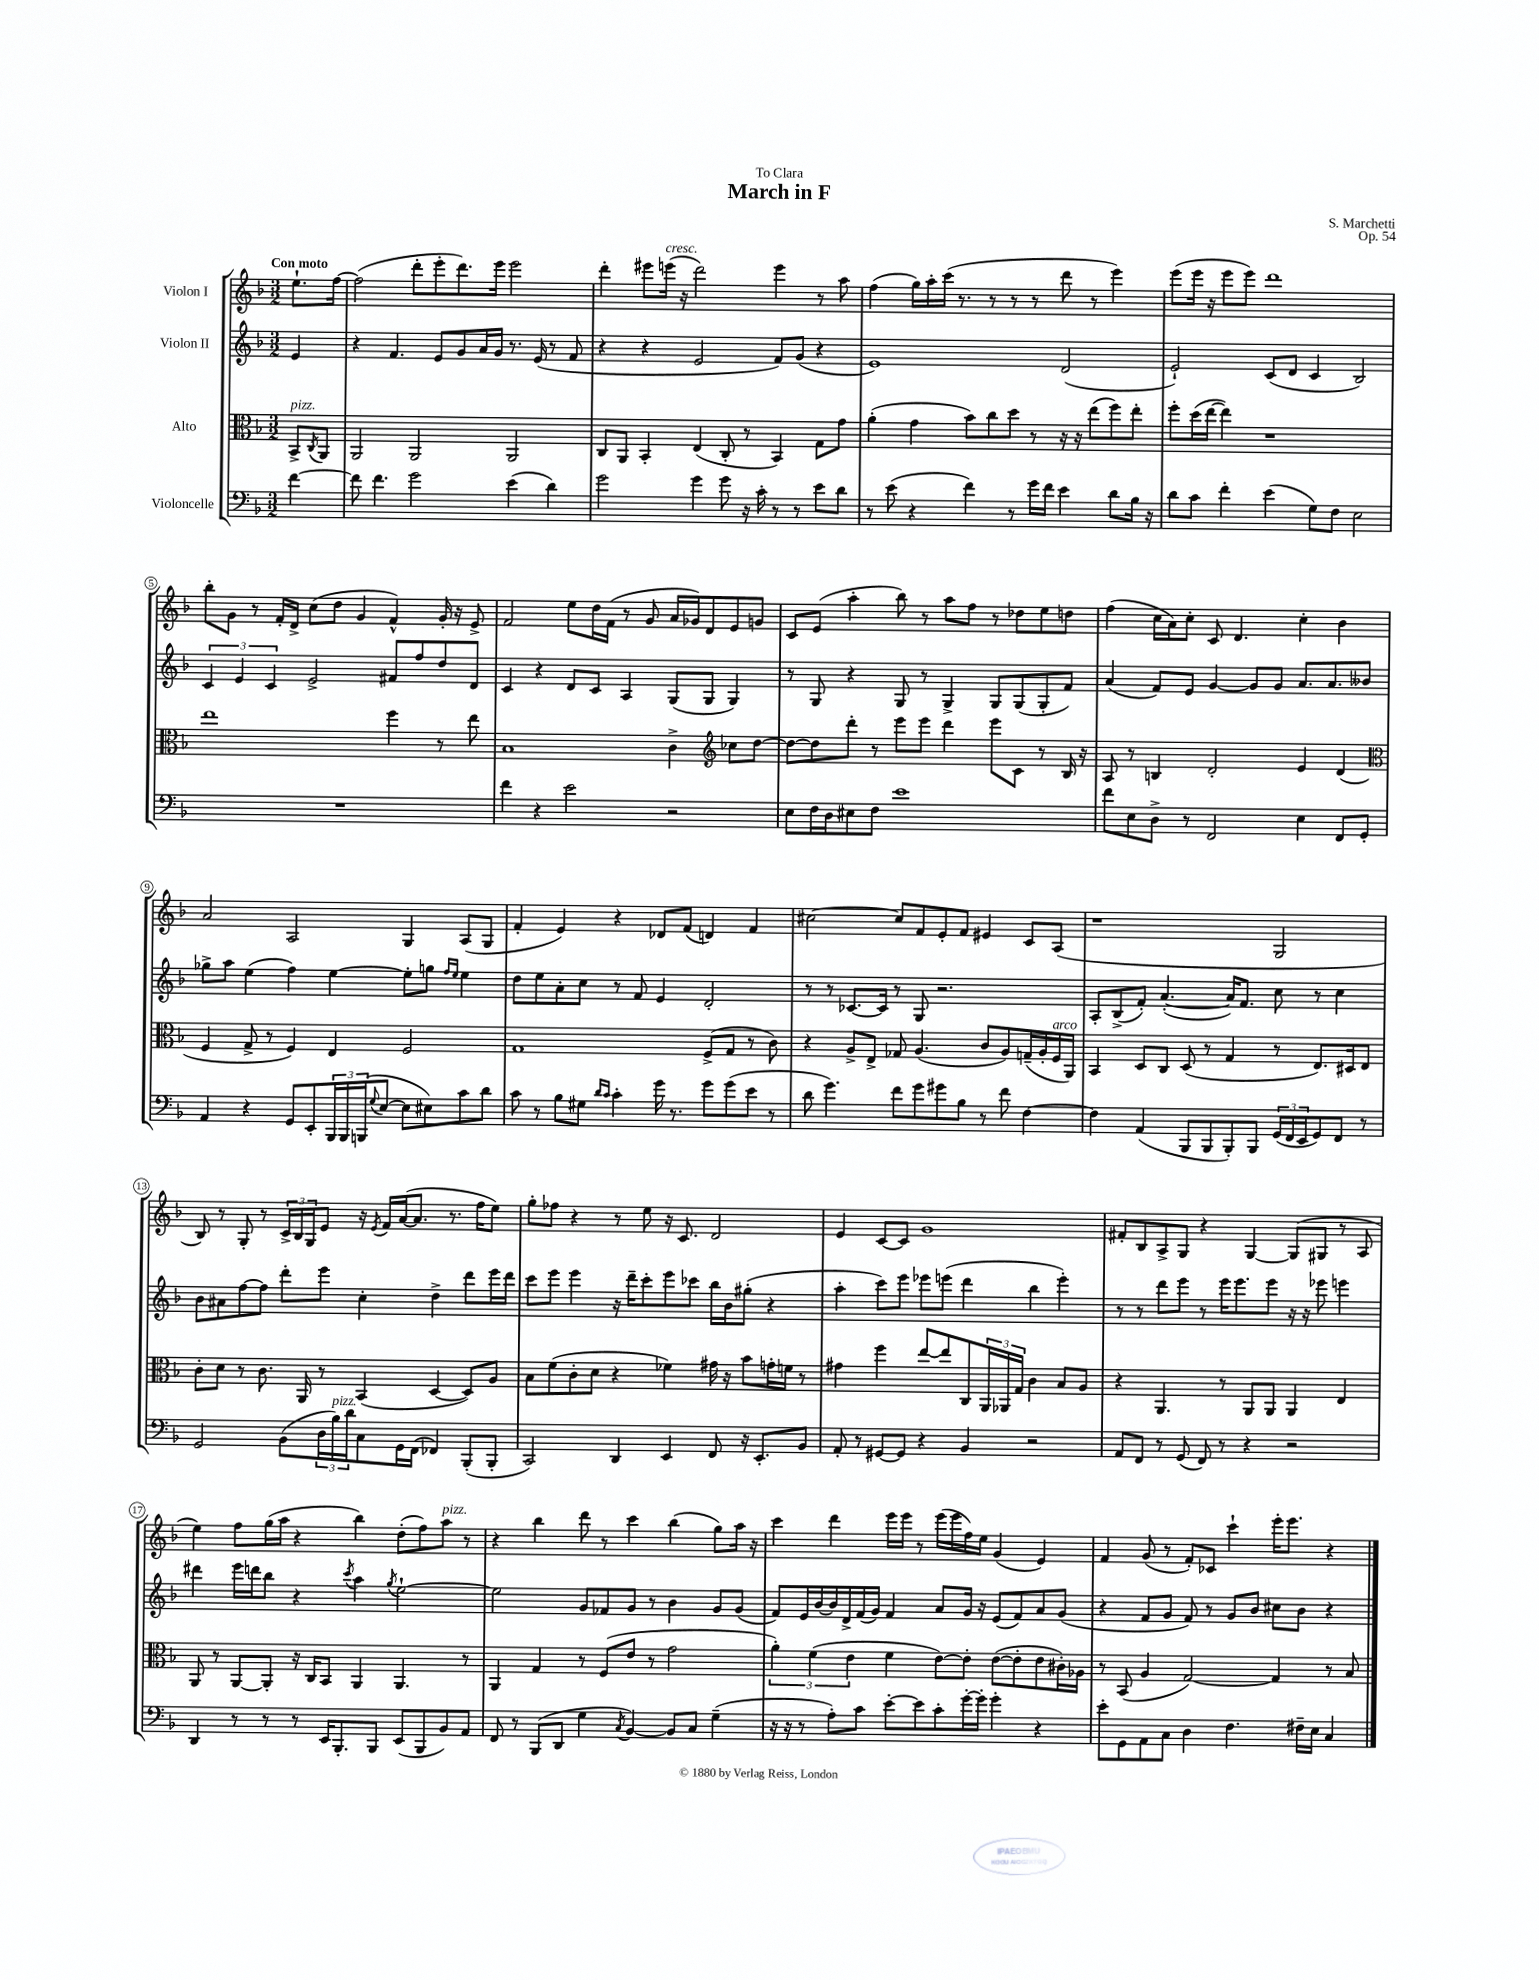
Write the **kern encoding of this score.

**kern	**kern	**kern	**kern
*staff4	*staff3	*staff2	*staff1
*clefF4	*clefC3	*clefG2	*clefG2
*k[b-]	*k[b-]	*k[b-]	*k[b-]
*M3/2	*M3/2	*M3/2	*M3/2
[4f	8BB-^	4e	8.ee`
.	8qC	.	.
.	8AA	.	.
.	.	.	[16ff
=	=	=	=
8f]	2AA	4r	(2ff]
4.f	.	.	.
.	.	4.f	.
2g	2AA	.	8ddd'
.	.	8e	8eee'
.	.	8g	8.ddd)
.	.	16a	.
.	.	16g	16eee
(4e	2AA	8.r	2eee
.	.	(16e	.
4d)	.	8r	.
.	.	8f	.
=	=	=	=
2g	8C	4r	4ddd'
.	8AA	.	.
.	4BB-'	4r	8eee#
.	.	.	(16eee
.	.	.	16r
4g	(4E	2e	2ddd)
8g	8C'	.	.
16r	8r	.	.
16c'	.	.	.
8r	4BB-)	8f)	4eee
8r	.	(8g	.
8e	8G	4r	8r
8d	8g	.	8aa
=	=	=	=
8r	(4a'	1e)	(4ff
(8e	.	.	.
4r	4g	.	16gg)
.	.	.	16aa'
.	.	.	(16ccc
.	.	.	8.r
4f)	8b-)	.	.
.	8cc	.	8r
8r	8dd	.	8r
16g	8r	.	8r
16f	.	.	.
4e	16r	(2d	8ddd
.	16r	.	.
.	(8ee	.	8r
8d	8ff)	.	4eee)
16B-	8ee'	.	.
16r	.	.	.
=	=	=	=
8d	8ff'	2e`)	(8eee
8c	(16dd	.	16eee
.	[16ee	.	16r
4f'	4ee])	.	8eee
.	.	.	8eee)
(4e	1r	(8c	1ddd
.	.	8d	.
8G)	.	4c	.
8F	.	.	.
2E	.	2B-)	.
=	=	=	=
1.r	1ee	6c	8bb-'
.	.	.	8g
.	.	6e	.
.	.	.	8r
.	.	6c	.
.	.	.	16f'
.	.	.	16d^
.	.	2e^	(8cc
.	.	.	8dd
.	.	.	4g
.	4ff	8f#	4f^^)
.	.	8ff	.
.	8r	8dd	16g'
.	.	.	16r
.	8ee	8d	8e^
=	=	=	=
4f	1B-	4c	2f
4r	.	4r	.
2e	.	8d	8ee
.	.	8c	16dd
.	.	.	(16f
.	.	4A	8r
.	.	.	8g
2r	4c^	(8G	16a
.	.	.	16g-)
.	.	8G	8d
*	*clefG2	*	*
.	8cc-	4G)	8e
.	[8dd	.	8g
=	=	=	=
8E	8dd_	8r	8c
16F	8dd]	8G	(8e
16D	.	.	.
8E#	8ddd'	4r	4aa'
8F	8r	.	.
1e	8eee	8G	8bb-)
.	8eee	8r	8r
.	4ddd	4G^	8aa
.	.	.	8ff
.	8eee	8G	8r
.	8c	(8G	8dd-
.	8r	8G'	8ee
.	16B-	8f)	8dd
.	16r	.	.
=	=	=	=
8f	8A	(4a	(4ff
8E	8r	.	.
8D^	4B	8f)	16cc
.	.	.	16a)
8r	.	8e	8cc'
2FF	2d'	[4g	8c
.	.	.	4.d
.	.	8g]	.
.	.	8g	.
4E	4e	8.a	4cc'
.	.	8.a	.
8FF	(4d	.	4b-
8GG'	.	8b--	.
=	=	=	=
*	*clefC3	*	*
4AA	4F	8gg-^	2a
.	.	8aa	.
4r	8G^	(4ee	.
.	8r	.	.
8GG	4F)	4ff)	2A
8EE'	.	.	.
24BBB-	4E	[4ee	.
24BBB-	.	.	.
(24BBB	.	.	.
8qqG	.	.	.
[8E	.	.	.
8E]	2F	8ee']	4G
8E#)	.	8gg	.
.	.	16qqff	.
.	.	16qqee	.
8c	.	4ee	(8A
8d	.	.	8G
=	=	=	=
8c	1G	8dd	4f'
8r	.	8ee	.
8B-	.	8a'	4e)
8G#	.	8cc	.
16qqd	.	.	.
16qqc	.	.	.
4c'	.	8r	4r
.	.	8f	.
16g	.	4e	8d-
8.r	.	.	.
.	.	.	(8f
8g	(8F^	2d'	4d)
(8g	8G	.	.
8e	8r	.	4f
8r	8c)	.	.
=	=	=	=
8d	4r	8r	[2cc#
4.g)	.	8r	.
.	8A^	[8.c-	.
.	8E^	.	.
.	.	16c-]	.
8f	8G-	8r	8cc#]
8g	(4.A	8G	8f
8g#	.	2.r	8e'
8B-	.	.	8f
8r	8c	.	4e#
8f	8A)	.	.
[4F	(16G~	.	8c
.	16A'	.	.
.	16F	.	(8A
.	16AA)	.	.
=	=	=	=
4F]	4BB-	8A'	1r
.	.	(8B-^	.
(4AA	8D	8f')	.
.	8C	([4.a'	.
8BBB-	(8D	.	.
8BBB-	8r	.	.
8BBB-')	4G	16a])	.
.	.	8.f	.
8BBB-	.	.	.
(24GG	8r	8cc	2G
24FF	.	.	.
24EE	.	.	.
8GG)	8.E)	8r	.
8FF	.	4cc	.
.	16D#	.	.
8r	8E	.	.
=	=	=	=
2GG	8c'	8b-	8B-)
.	8d	8a#	8r
.	8r	[8ff	8G'
.	8.c	8ff]	8r
(8BB-	.	8ddd'	24c^
.	.	.	24B-
.	16AA	.	.
.	.	.	24G
24D	8r	8eee	8e
24B-)	.	.	.
24d	.	.	.
8C	(4BB-	4cc'	16r
.	.	.	8qe
.	.	.	16f
16GG	.	.	([16a
(16FF	.	.	8.a]
4FF-)	[4D	4dd^	.
.	.	.	8.r
(8BBB-'	8D])	8ddd	.
.	.	.	16ff
8BBB-'	8A	16eee	8ee)
.	.	16ddd	.
=	=	=	=
2CC)	8B-	8ccc	8gg'
.	(8f	8eee	8ff-
.	8c'	4eee	4r
.	8d	.	.
4DD	4r	16r	8r
.	.	16ddd~	.
.	.	8ccc'	8ee
4EE	4f-)	8eee	16r
.	.	.	8.c
.	.	8ccc-	.
8FF	16g#	16bb-	2d
.	16r	16b-	.
16r	8b-	(8gg#'	.
8.EE'	.	.	.
.	16g'	4r	.
.	16f	.	.
8BB-	8r	.	.
=	=	=	=
8AA'	4g#	4aa'	4e
8r	.	.	.
[8GG#	4ff	8ccc)	[8c
8GG#]	.	8eee	8c]
4r	[8ee	8eee-	1g
.	8ee]	(8eee	.
4BB-	8C	4ddd	.
.	24AA	.	.
.	24AA-	.	.
.	24G	.	.
2r	4c	4bb-	.
.	8B-	4eee')	.
.	8A	.	.
=	=	=	=
8AA	4r	8r	8f#'
8FF	.	8r	8B-
8r	4.AA	8ddd	8A^
(8GG	.	8eee	8G
8FF)	.	8r	4r
8r	8r	16eee	.
.	.	8.eee	.
4r	8AA	.	[4G
.	8AA	8eee	.
2r	4AA	16r	(8G]
.	.	16r	.
.	.	8eee-	8G#
.	4E	4eee	8r
.	.	.	8A
=	=	=	=
4DD	8AA	4ddd#	4ee)
.	8r	.	.
8r	[8AA	16eee	8ff
.	.	16ddd	.
8r	8AA']	8bb-	(16gg
.	.	.	16aa
8r	16r	4r	4r
.	16C	.	.
16EE	8BB-	.	.
8.BBB-'	.	.	.
.	.	8qccc	.
.	4AA	4aa	4bb-)
8BBB-	.	.	.
.	.	8qgg	.
(8EE	4.AA	[2ee`	(8dd'
8BBB-	.	.	8ff)
8BB-)	.	.	8aa
8AA	8r	.	8r
=	=	=	=
8FF	4AA	2ee]	4r
8r	.	.	.
(8BBB-	4G	.	4bb-
8DD	.	.	.
4G	8r	8g	8ddd
.	(8F	8f-	8r
8qC	.	.	.
[4BB-)	8e	8g	4ccc
.	8r	8r	.
8BB-]	2g	4b-	(4bb-
8C	.	.	.
(4G~	.	8g	8gg)
.	.	(8g	16aa
.	.	.	16r
=	=	=	=
16r	6a')	8f)	4ccc
16r	.	.	.
8r	.	16e	.
.	(6f	.	.
.	.	[16b-	.
8A')	.	16b-]	4ddd
.	.	16d^	.
.	6e	.	.
8c	.	(16f	.
.	.	16g)	.
[8e'	4f	4f	16eee
.	.	.	16eee
8e]	.	.	8r
8c'	[8e)	8a	(16eee
.	.	.	16eee
[16g'	8e']	16g	16ff)
16g']	.	16r	16ee
4g'	([8e	(8e	(4g
.	8e']	8f)	.
4r	8e	8a	4e)
.	16c#')	(8g	.
.	16A-	.	.
=	=	=	=
8e'	8r	4r	4f
8GG	(8BB-	.	.
8AA	4A	8f	(8g
8C	.	8g	8r
4D	[2G)	8f)	8f')
.	.	8r	8c-
4.F	.	8g	4ccc`
.	.	8b-	.
.	4G]	8cc#	16eee'
.	.	.	8.eee
16F#~	.	8b-	.
16E	.	.	.
4C	8r	4r	4r
.	8B-	.	.
==	==	==	==
*-	*-	*-	*-
